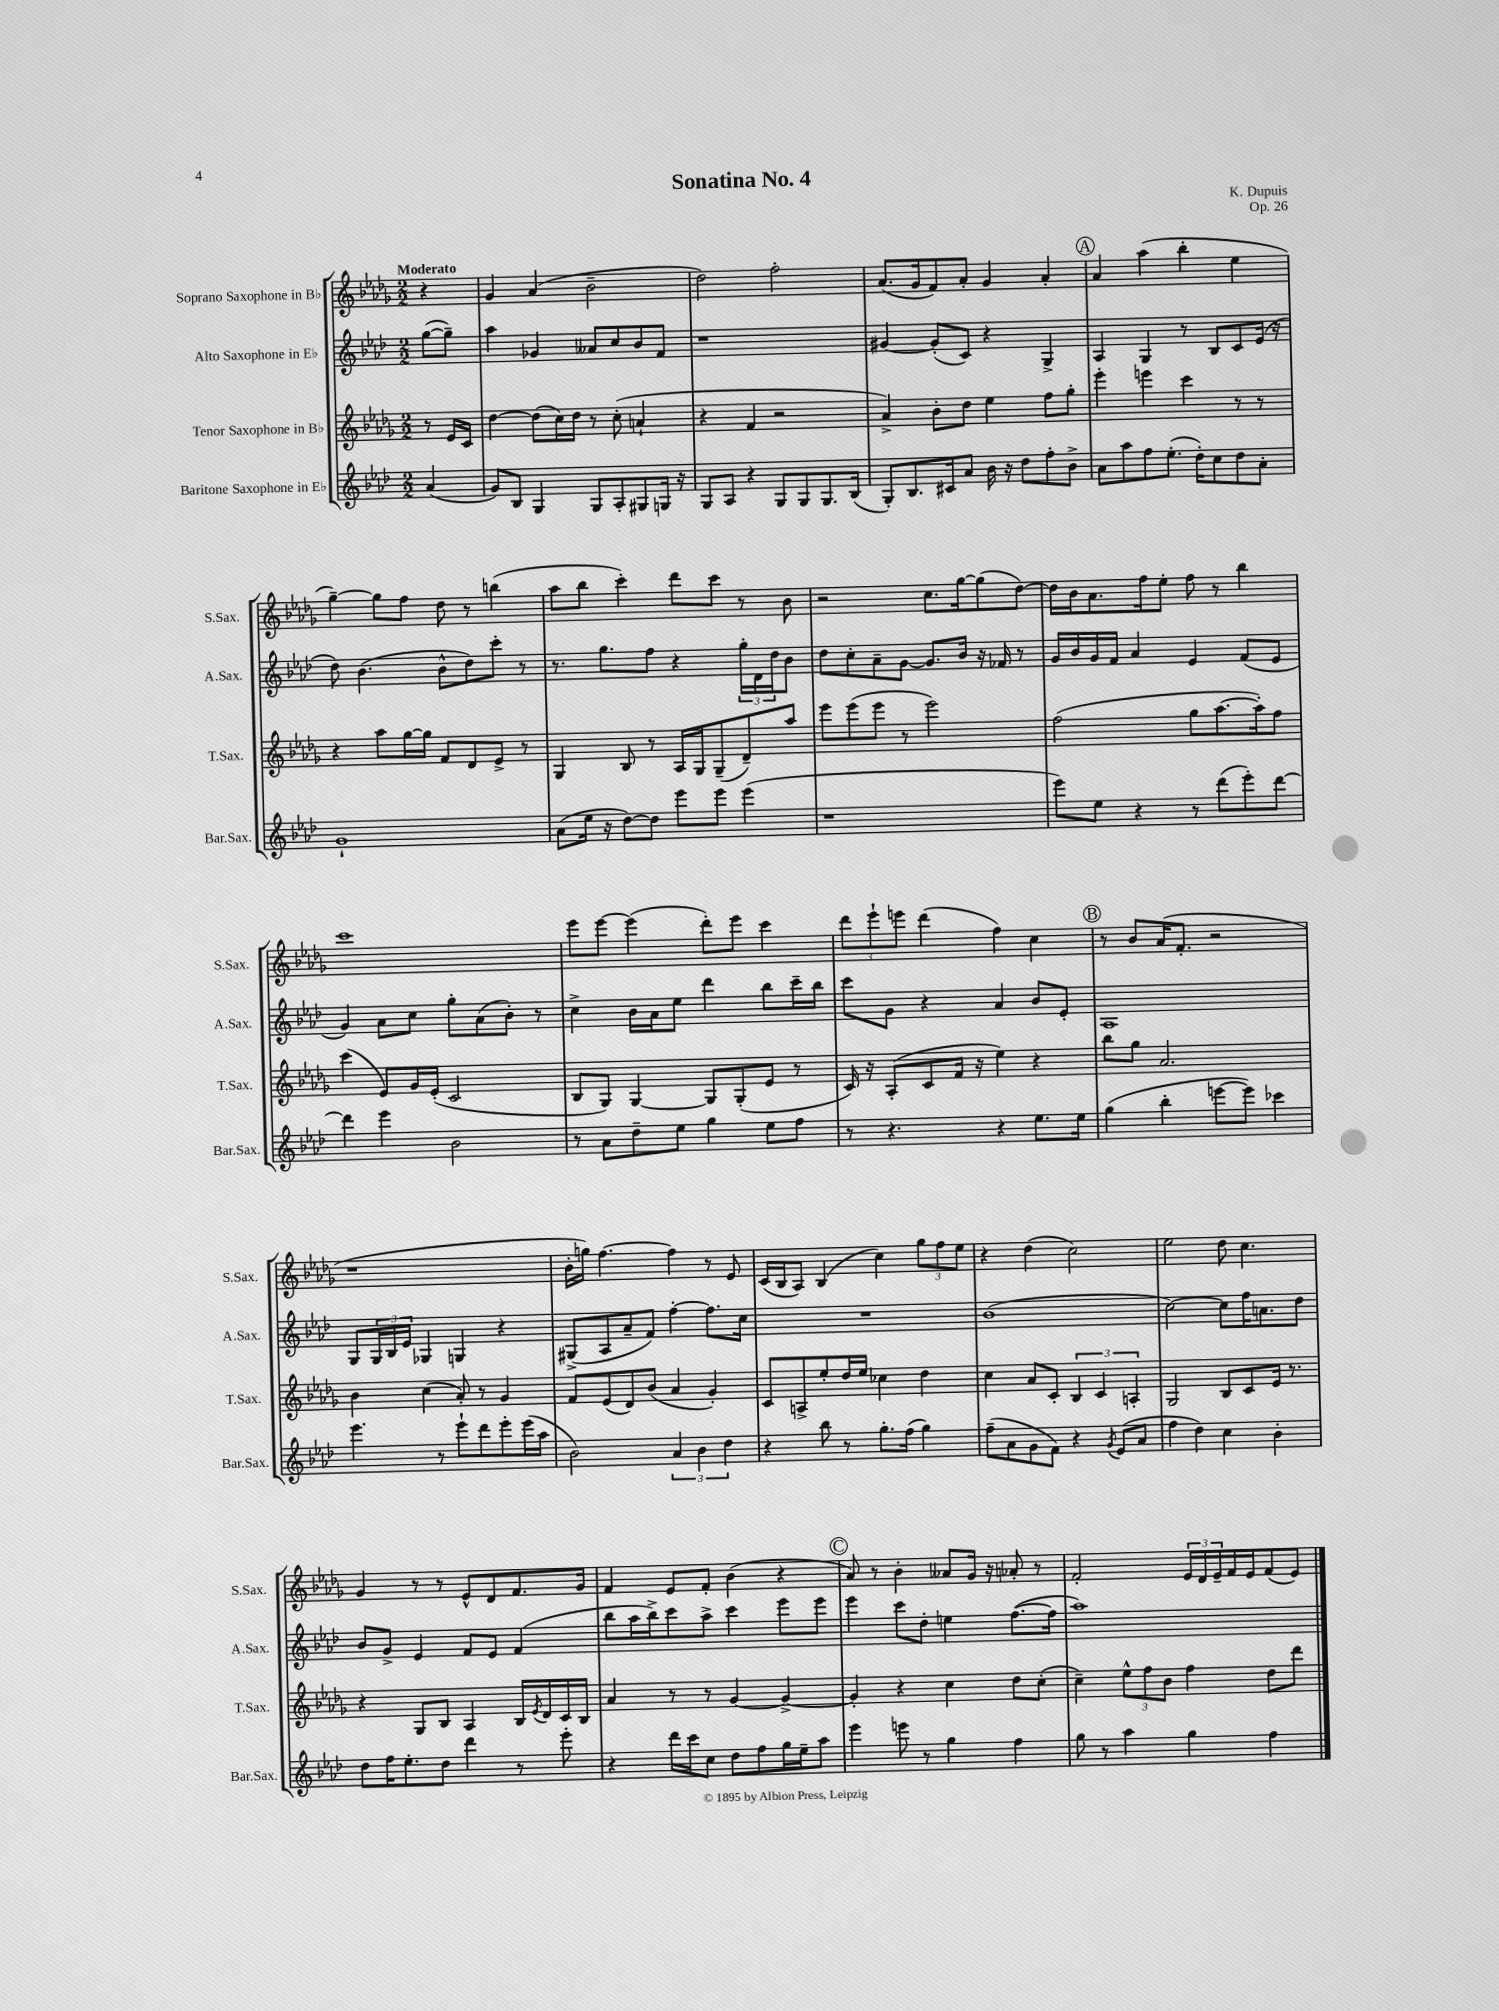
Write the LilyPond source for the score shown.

\header { title = "Sonatina No. 4" composer = "K. Dupuis" opus = "Op. 26" }
<<
\new StaffGroup <<
\new Staff = "s0" \with { instrumentName = "Soprano Saxophone in Bb" shortInstrumentName = "S.Sax." } {
    \clef treble \key des \major \numericTimeSignature \time 2/2 \partial 4 \tempo "Moderato"
    r4 |
    ges'4 aes'4( bes'2-- |
    des''2) f''2-. |
    aes'8.( ges'16 f'8) aes'8-. ges'4 aes'4-. |
    \mark \markup { \circle "A" } aes'4 aes''4( bes''4-. ees''4 |
    ges''4~--) ges''8 f''8 des''8 r8 b''4( |
    aes''8 bes''8 c'''4-.) des'''8 c'''8 r8 bes'8 |
    r2 c''8. ges''16~ ges''8( des''8~) |
    des''16 bes'16 aes'8. f''16 ees''8-. f''8 r8 bes''4 |
    c'''1 |
    ees'''8 ees'''8~ ees'''4( des'''8-.) ees'''8 c'''4 |
    \tuplet 3/2 { des'''8 ees'''8-! e'''8 } des'''4( f''4) c''4 |
    \mark \markup { \circle "B" } r8 bes'8 aes'16( f'8.-. r2 |
    r1 |
    bes'16-. g''16) f''4.~ f''4 r8 ees'8 |
    c'16( bes16 aes8) bes4( c''4) \tuplet 3/2 { ges''8 f''8 ees''8 } |
    r4 des''4( c''2) |
    ees''2 des''8 c''4. |
    ges'4 r8 r8 ees'8-^ des'8 f'8. ges'16 |
    f'4 ees'8 f'8-. bes'4( r4 |
    \mark \markup { \circle "C" } aes'8) r8 bes'4-. aeses'8 ges'16 r16 aes'8-. r8 |
    f'2-. \tuplet 3/2 { ees'16 des'16 ees'16-- } f'16 ees'16 f'8( ees'8) \bar "|." |
}
\new Staff = "s1" \with { instrumentName = "Alto Saxophone in Eb" shortInstrumentName = "A.Sax." } {
    \clef treble \key aes \major \numericTimeSignature \time 2/2 \partial 4
    g''8~( g''8--) |
    aes''4 ges'4 aeses'8 c''8 bes'8 f'8 |
    r1 |
    gis'4~ gis'8-.( c'8) r4 g4-> |
    \mark \markup { \circle "A" } aes4 g4 r8 bes8 c'8 ees'16( r16 |
    des''8) bes'4.( bes'8-^ des''8) c'''8-. r8 |
    r8. g''8. f''8 r4 \tuplet 3/2 { g''16-. des'16 des''16 } bes'8 |
    des''8 c''8-. aes'8-- g'8~ g'8. bes'16 r16 fes'16 r8 |
    g'16 bes'16 g'16 f'16 aes'4 ees'4 f'8( ees'8 |
    g'4) aes'8 c''8 g''8-. aes'8( bes'8-.) r8 |
    c''4-> bes'16 aes'16 ees''8 des'''4 bes''8 c'''16-- bes''16 |
    c'''8 g'8 r4 aes'4 bes'8 ees'8-. |
    \mark \markup { \circle "B" } aes1 |
    g8 \tuplet 3/2 { g16 bes16 ees'16 } ges4 g4 r4 |
    gis8->( aes8 aes'8-- f'8) f''4~-. f''8. c''16 |
    R1 |
    bes'1( |
    c''2~) c''8 f''16 a'8. des''8 |
    bes'8 g'8-> ees'4 f'8 ees'8 f'4( |
    bes''8 aes''16 bes''16->) c'''8 aes''8-> c'''4 ees'''8 ees'''8 |
    \mark \markup { \circle "C" } ees'''4 c'''8 des''8-. e''4 f''8.~( f''16 |
    aes''1) \bar "|." |
}
\new Staff = "s2" \with { instrumentName = "Tenor Saxophone in Bb" shortInstrumentName = "T.Sax." } {
    \clef treble \key des \major \numericTimeSignature \time 2/2 \partial 4
    r8 ees'16 c'16 |
    des''4~ des''8( c''16) des''16 r8 c''8-.( a'4-! |
    r4 f'4 r2 |
    aes'4->) bes'8-. des''8 ees''4 f''8 ges''8-. |
    \mark \markup { \circle "A" } ees'''4-. e'''4 c'''4 r8 r8 |
    r4 aes''8 ges''16~ ges''16 f'8 des'8 ees'8-> r8 |
    ges4 bes8 r8 aes16 ges16 ges8--( des'8--) aes''8 |
    ees'''8 ees'''8( ees'''8 r8 ees'''2) |
    f''2( ges''8 aes''8.~ aes''16-.) f''8 |
    c'''4( ees'8) ges'16 ees'16-.( c'2 |
    bes8 ges8) ges4~ ges8 ges8-.( ees'8 r8 |
    c'16) r16 aes8-.( c'8 f'16 r16 ees''4) r4 |
    \mark \markup { \circle "B" } bes''8 ges''8 aes'2. |
    bes'4 c''4( aes'8-.) r8 ges'4 |
    f'8 ees'8( des'8) bes'8( aes'4 ges'4-.) |
    c'8 a8-> ees''8-. des''16 ees''16 ces''4 des''4 |
    c''4 aes'8 c'8-. \tuplet 3/2 { bes4 c'4 a4-. } |
    ges2 bes8 c'8 ees'16 r8. |
    r4 ges8 bes8 aes4 bes16 \acciaccatura { ees'8 } des'16 c'16 bes16 |
    aes'4 r8 r8 ges'4~ ges'4~-> |
    \mark \markup { \circle "C" } ges'4-. r4 c''4 des''8 c''8-.( |
    c''4--) \tuplet 3/2 { ees''8-^ f''8 bes'8 } f''4 des''8 des'''8 \bar "|." |
}
\new Staff = "s3" \with { instrumentName = "Baritone Saxophone in Eb" shortInstrumentName = "Bar.Sax." } {
    \clef treble \key aes \major \numericTimeSignature \time 2/2 \partial 4
    aes'4( |
    g'8) bes8 g4 g8 aes8-. gis8 g16 r16 |
    g8 aes8 r4 g8 g8 g8. bes16( |
    g8-.) bes8. cis'16 aes'8 bes'16 r16 des''8 f''8-. bes'8-> |
    \mark \markup { \circle "A" } aes'8 aes''8 f''8 ees''8.-.( des''16-.) c''8 des''8 aes'8-. |
    g'1-! |
    aes'8( ees''16 r16 des''8~) des''8 ees'''8 ees'''8 ees'''4( |
    r1 |
    ees'''8) ees''8 r4 r8 des'''8( ees'''8-.) des'''8~ |
    des'''4 ees'''4 bes'2 |
    r8 aes'8 des''8-- ees''8 g''4 ees''8 f''8 |
    r8 r4. r4 ees''8. ees''16 |
    \mark \markup { \circle "B" } g''4( bes''4-. e'''8~ e'''8) ces'''4 |
    ees'''4. r8 ees'''8-! des'''8 ees'''8-. ees'''16( aes''16 |
    bes'2) \tuplet 3/2 { aes'4 bes'4 des''4 } |
    r4 bes''8 r8 g''8.-. f''16( g''4) |
    f''8--( aes'8 g'8 f'8) r4 \acciaccatura { g'8 } ees'8( aes'8 |
    f''4 des''4) c''4 bes'4-. |
    des''8 f''16 ees''8.-. des''8 des'''4 r8 ees'''8-. |
    r4 des'''16 c'''16 c''8 des''8 f''8 g''16 ees''16-- aes''8 |
    \mark \markup { \circle "C" } ees'''4 e'''8 r8 g''4 f''4 |
    g''8 r8 aes''4 g''4 f''4 \bar "|." |
}
>>
>>
\layout { \context { \Score \remove "Bar_number_engraver" } }
